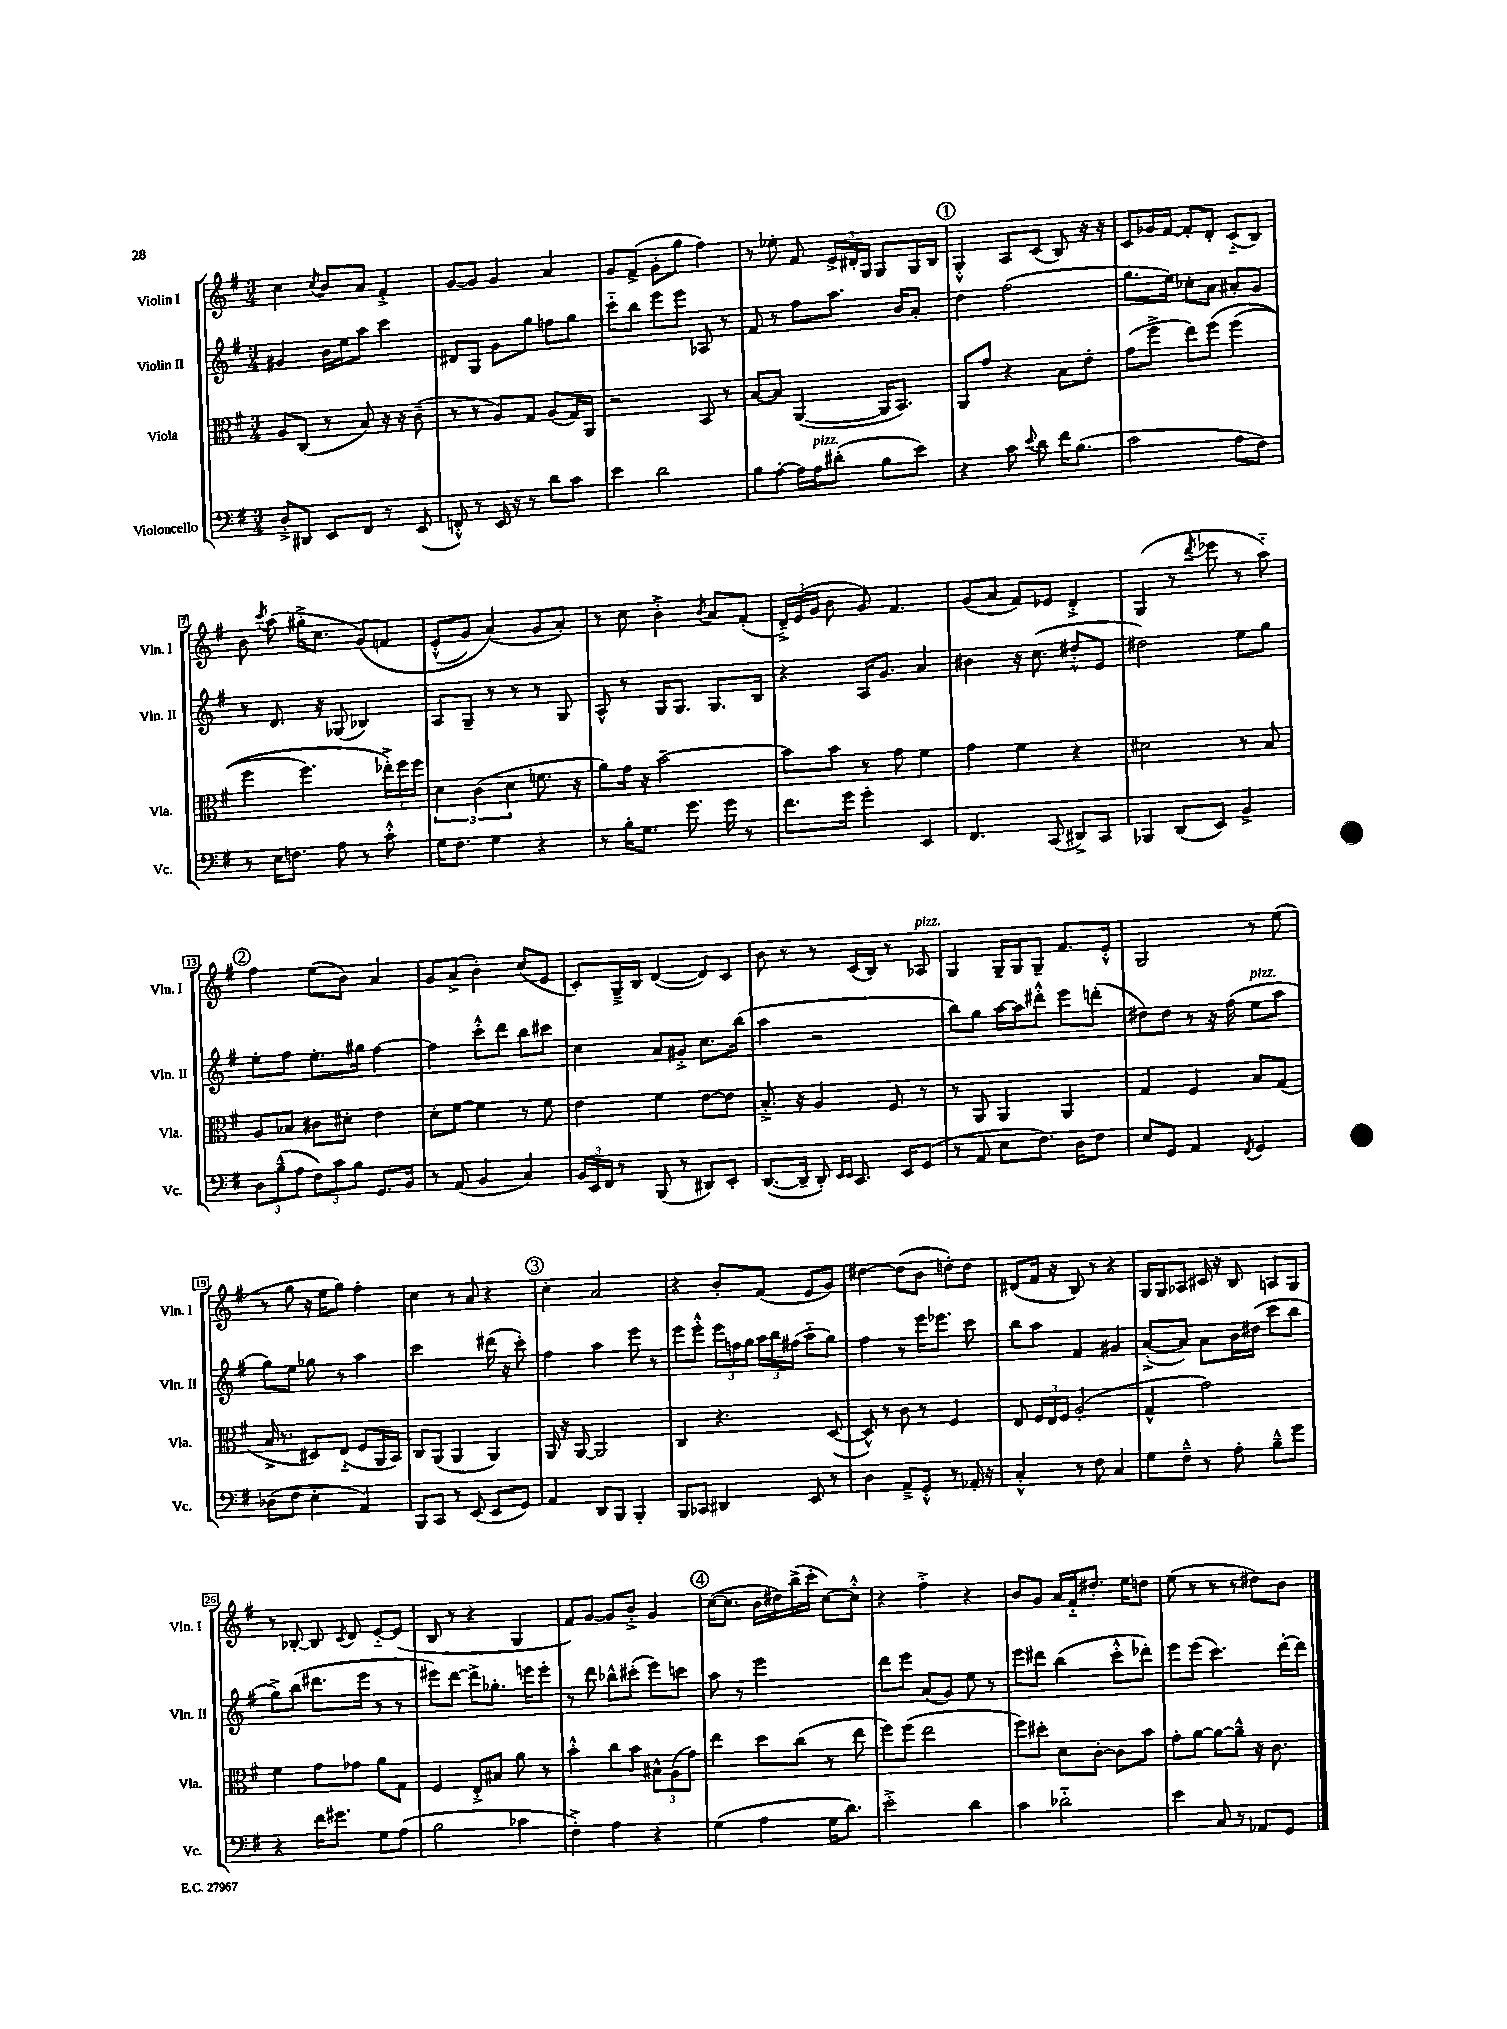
<<
\new StaffGroup <<
\new Staff = "s0" \with { instrumentName = "Violin I" shortInstrumentName = "Vln. I" } {
    \clef treble \key g \major \numericTimeSignature \time 3/4
    \autoBeamOff c''4 \acciaccatura { c''8 } b'8[ a'8] fis'4-.-> |
    g'8[~ g'8] g'4 a'4 |
    g'8[ fis'8]->( g'8[-. g''8] fis''4) |
    r8 ees''8-. fis'8 \tuplet 3/2 { e'16[-> dis'16-. g16] } g8[ g16 b16] |
    \mark \markup { \circle "1" } g4-.-^ a8[ c'8]( b8) r16 r16 |
    c'8[ ges'16 fis'16]~ fis'8[-. d'8]-. c'8[-_( b8]) |
    b'8 \acciaccatura { c'''8 } a''8( gis''16[-.-> c''8.] g'8[)\( f'8] |
    e'8[-.-^( g'8]) a'4(\) g'8[ a'8]-.) |
    r8 c''8 b'4-.-> \acciaccatura { b'8 } a'8[ fis'8]-.( |
    \tuplet 3/2 { d'16[--->) e'16( g'16] } b'8 g'8) fis'4. |
    g'8[( a'8] fis'8[) ees'8] d'4-.-> |
    g4( r8 \acciaccatura { d'''8 } ees'''8 r8 a''8-_) |
    \mark \markup { \circle "2" } fis''4 e''8[( b'8]) a'4 |
    g'8[ a'8]->( b'4-.) c''8[( e'8] |
    c'8[-.) g16---> b16] d'4~( d'8[) c'8] |
    b'8 r8 r8 c'16[( b16]) r8 aes8^\markup { \italic "pizz." } |
    g4 g16[-- g16 g8]-- fis'8.[ e'16]-.-^ |
    g2 r8 e''8( |
    r8 g''8 r16 e''16[ g''8]) fis''4-. |
    c''4 r8 a'8 r4 |
    \mark \markup { \circle "3" } c''4-. a'2 |
    r4 b'8[-. fis'8]( e'8[ g'8]) |
    dis''4~ dis''8[( b'8] d''8[-.) d''8] |
    dis'8[( fis'16] r16 b8) r8 r4 |
    g16[ g16 aes8] cis'16 r16 b8 a8[ g8] |
    r8 bes8~-. bes8 \acciaccatura { c'8 } d'8 e'8[~-_ e'8]( |
    b8 r8 r4 g4 |
    fis'8[) g'8]~ g'8[ b'8]-.-> g'4 |
    \mark \markup { \circle "4" } c''16[~( c''8.] b'16[ dis''16) b''16->( c'''16]-. c''8[~) c''8]-.-^ |
    r4 fis''4-.-> r4 |
    b'8[ g'8] a'16[ fis'16-_ dis''8.]-. e''16[ d''8] |
    e''8( r8 r8 r8 dis''8[) b'8] \bar "|." |
}
\new Staff = "s1" \with { instrumentName = "Violin II" shortInstrumentName = "Vln. II" } {
    \clef treble \key g \major \numericTimeSignature \time 3/4
    \autoBeamOff gis'4 b'16[ e''16 a''8] c'''4 |
    dis'8[ g8] g'8[ g''8] f''8[ g''8] |
    c'''8[-_ b''8] e'''8[ e'''8] aes8 r8 |
    fis'8 r8 fis''8[ a''8.] b'16[ a'8]-. |
    \mark \markup { \circle "1" } d''4 fis''2( |
    g''8.[ e''16]) ces''8[-. a'8] ais'8[-. g'8] |
    r8 d'8. r16 ges8( bes4) |
    a8[ g8]-- r8 r8 r8 g8 |
    a8-^ r8 g16[ g8.] g8.[ b16] |
    r4 a16[ g'8.] a'4 |
    bis'4 r16 c''8.( dis''8[-.-^ e'8] |
    dis''2) e''8[ g''8] |
    \mark \markup { \circle "2" } e''8[-. fis''8] e''8.[-. gis''16] fis''4~ |
    fis''4 c'''8[-.-^ d'''8] b''8[ cis'''8] |
    c''4 a'8[ gis'8]-.-> c''8.[ b''16]( |
    a''4 r2 |
    b''8[) g''8] a''16[~ a''16 dis'''8]-.-^ e'''8[ d'''8]-.( |
    dis''8[) dis''8] r8 r16 fis''16( e''8[^\markup { \italic "pizz." } a''8] |
    g''8[) e''8] ges''8 r8 a''4 |
    c'''2 dis'''16( r16 c'''8-.) |
    \mark \markup { \circle "3" } fis''4 a''4 e'''8 r8 |
    e'''8[ e'''8]-.-^ \tuplet 3/2 { e'''16[ f''16 g''16] } \tuplet 3/2 { a''16[ b''16 fis''16]( } a''8[-_ g''8]) |
    fis''4 r8 e'''16[ ees'''8.] c'''8 |
    b''8[ a''8] fis'4 gis'4 |
    a'8[~-.->( a'8]) a'8[ b'16 dis''16]( c'''8[ b''8] |
    g''8[->) b''8]( dis'''8.[ e'''16] r8 r8 |
    eis'''8[) d'''8]~ d'''8[-> ges''8.]-. e'''16[ e'''8]-. |
    r8 d'''8 bes''8[-^ cis'''8]-.( e'''8[) c'''8] |
    \mark \markup { \circle "4" } a''8 r8 e'''2 |
    d'''8[ e'''8] a'8[( g'8]) e''8 r8 |
    e'''8[ dis'''8] b''4( c'''8[-.-^ des'''8]-.) |
    e'''8[ e'''8]( c'''4.) d'''16[~-. d'''16] \bar "|." |
}
\new Staff = "s2" \with { instrumentName = "Viola" shortInstrumentName = "Vla." } {
    \clef alto \key g \major \numericTimeSignature \time 3/4
    \autoBeamOff a8[ c8]( r8 b8) r16 r16 c'8--( |
    r8 r8 a8[) g8] a8[( g16) a,16] |
    r2 b,8 r8 |
    b8[~ b8] a,4~( a,16[ b,8.]) |
    \mark \markup { \circle "1" } a,8[ g'8] r4 b8[ e'8]-. |
    g'8[( fis''8]-> e''8[) fis''8]\( fis''4( |
    fis''4 fis''4.) \tuplet 3/2 { ees''16[-.->\) fis''16 fis''16] } |
    \tuplet 3/2 { d'4 c'4( d'4 } f'8. r16 |
    a'8[) g'16] r16 b'2~-- |
    b'8[ b'8] r8 g'8 fis'4 |
    g'4 fis'4 r4 |
    dis'2 r8 b8 |
    \mark \markup { \circle "2" } a8[ bes8] cis'8[ dis'8]-. e'4 |
    d'8[-. fis'8]~ fis'4 r8 fis'8 |
    e'4 fis'4 e'8[~ e'8] |
    b8.-.-> r16 a4 fis8 r8 |
    r8 a,8 a,4 a,4 |
    g4 fis4 b8[ g8]( |
    b16-> r8. dis8[) e8]-_( fis8[ a,16 b,16]) |
    c8[ a,8]( a,4 a,4) |
    \mark \markup { \circle "3" } a,16 r16 a,8~ a,2 |
    c4 r4. d8~( |
    d8-^) r8 c'8 r8 fis4 |
    e8 \tuplet 3/2 { fis16[ e16 fis16] } a2-.( |
    g4-^ g'2) |
    fis'4 g'8[ ges'8] a'8[ g8] |
    fis4 e8[-.-> bis8] a'8 r8 |
    b'4-.-^ c''8[ b'8] \tuplet 3/2 { bis8[-^ a8( g'8]) } |
    \mark \markup { \circle "4" } e''4 d''8[ c''8]( r8 e''8 |
    fis''8[) fis''8]( e''2 |
    fis''8[) dis''8]-. d'8[ c'8]~-. c'8[ b'8] |
    g'8[-. a'8]~ a'8[~ a'8]---^ r16 c'8. \bar "|." |
}
\new Staff = "s3" \with { instrumentName = "Violoncello" shortInstrumentName = "Vc." } {
    \clef bass \key g \major \numericTimeSignature \time 3/4
    \autoBeamOff d8[-.-> dis,8] e,8[ fis,8] r8 e,8( |
    f,8-.-^) r8 e,16 r16 r8 d'8[ c'8] |
    e'4 d'2 |
    b8[ a8]~-. a16[ a16^\markup { \italic "pizz." } dis'8]-.( b8[ e'8]) |
    \mark \markup { \circle "1" } r4 c'8 \appoggiatura { e'8 } d'8 fis'16[ b8.]( |
    c'2 a8[ fis8]) |
    r8 e16[ f8.] a8 r8 c'8-.-^ |
    g16[ fis8.] g4 r4 |
    r8 b16[-. g8.] g'8. g'16 r8 |
    fis'8.[ g'16] g'4-. e,4 |
    fis,4. c,8( dis,8[->) c,8] |
    bes,,4 d,8[( e,8]) b,4-> |
    \mark \markup { \circle "2" } \tuplet 3/2 { d8[ b8---^( a8] } \tuplet 3/2 { fis8[) c'8 b8] } g,8.[ b,16] |
    r8 a,8( b,4 c4) |
    \tuplet 3/2 { b,16[ e,16 fis,16] } r8 b,,8( r8 dis,8[) e,8]-. |
    d,8.[~( d,16]-- d,8-.) \grace { e,16[ e,16] } c,8. e,16[ g,8]( |
    r8 a,8 e8[ fis8.]) d16[ fis8] |
    e8[ g,8] a,4 \acciaccatura { fis,8 } g,4 |
    des8[( fis8] e4-. a,4) |
    b,,8[ c,8] r8 e,8( e,8[ g,8]) |
    \mark \markup { \circle "3" } a,4 d,8[ b,,8] b,,4-. |
    b,,8[ ces,8] dis,4 e,8 r8 |
    d4 a,8[---> g,8]-.-^ r8 aes,16-. r16 |
    c4-.-^ r8 fis8 c4 |
    g8[ fis8]---^ r8 a8-. b8[---^ g'8] |
    r4 fis'16[ gis'8.] g8[ a8]( |
    b2 ces'4 |
    fis4-.->) a4 r4 |
    \mark \markup { \circle "4" } g4( a4 g16[ d'8.]) |
    e'2-.-> d'4 |
    c'4 des'2-_ |
    e'4 c8 r8 aes,8[ g,8] \bar "|." |
}
>>
>>
\layout { \context { \Score \override BarNumber.stencil = #(make-stencil-boxer 0.1 0.3 ly:text-interface::print) } }
